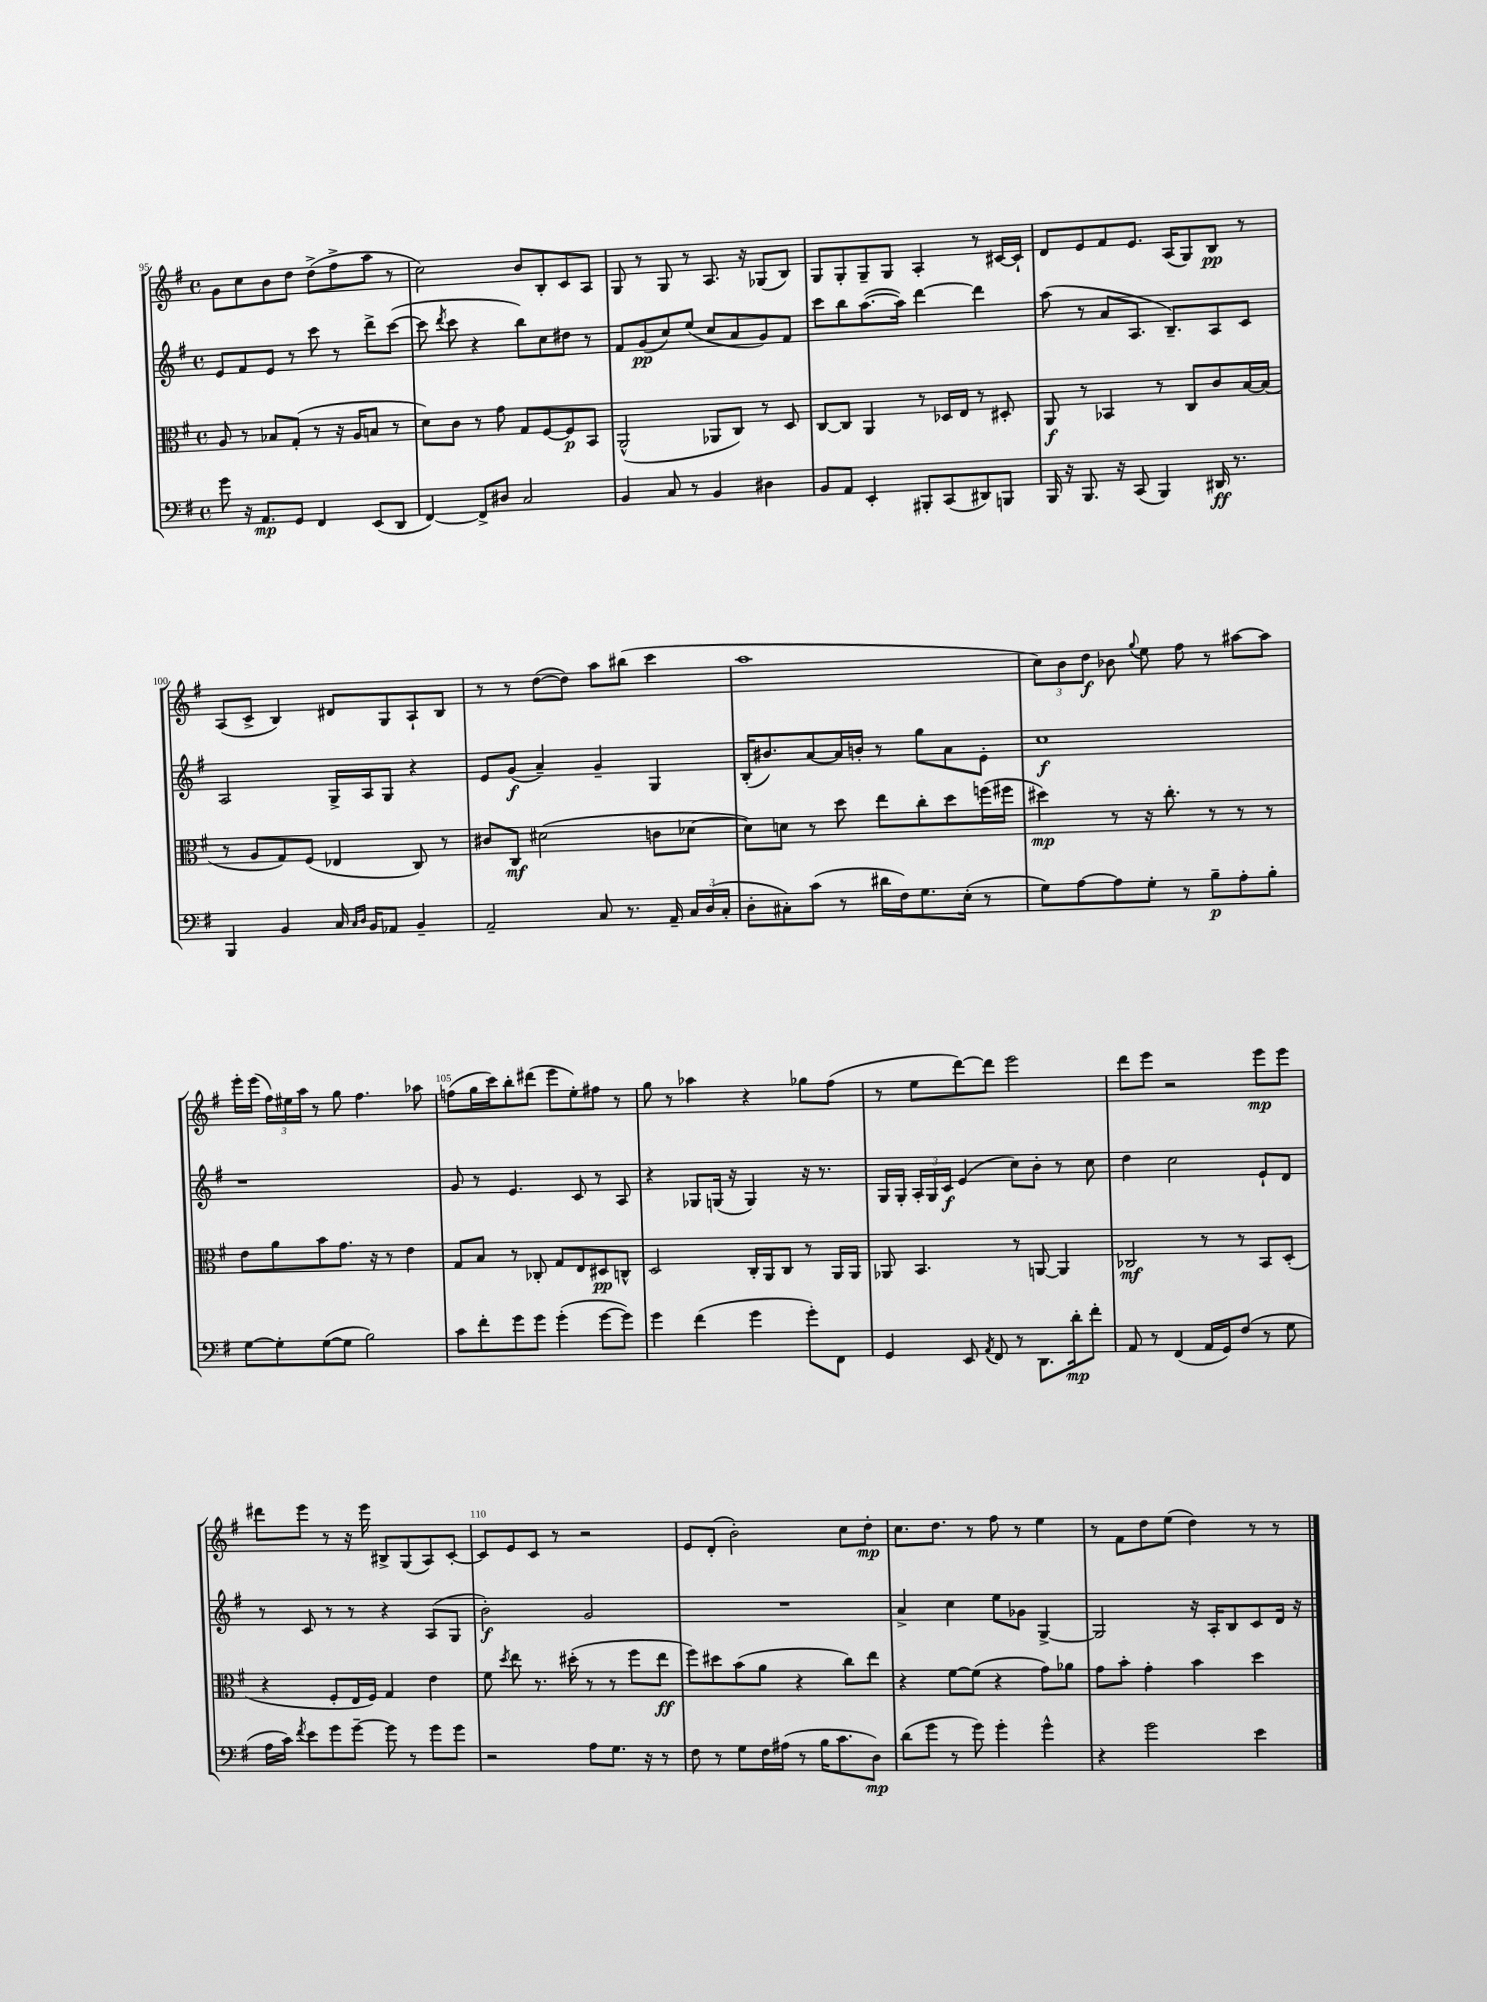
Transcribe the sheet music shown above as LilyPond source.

<<
\new StaffGroup <<
\new Staff = "s0" {
    \clef treble \key g \major \defaultTimeSignature \time 4/4
    \autoBeamOff g'8[ c''8 b'8 d''8] d''8[->( fis''8-> a''8] r8 |
    c''2) b'8[ b8-. c'8 a8] |
    g8 r8 g8 r8 a8. r16 ges8[( b8]) |
    g8[ g8-. g8-- g8] a4-. r8 cis'16[~ cis'16]-! |
    d'8[ e'8 fis'8 e'8.] a16[( g8) b8]\pp r8 |
    a8[( c'8]-> b4) dis'8[ g8 a8-! b8] |
    r8 r8 d''8[~( d''8]) a''8[ bis''8]( c'''4 |
    a''1 |
    \tuplet 3/2 { c''8[) b'8 d''8]\f } bes'8 \appoggiatura { g''8 } e''8 fis''8 r8 ais''8[~ ais''8] |
    e'''16[-. e'''16]( \tuplet 3/2 { fis''16[) eis''16 a''16] } r8 g''8 fis''4. aes''8 |
    f''8[( g''16 c'''16) b''8-. dis'''8]( e'''8[ e''8-.) fis''8] r8 |
    g''8 r8 aes''4 r4 ges''8[ fis''8]( |
    r8 e''8[ d'''8~) d'''8] e'''2 |
    d'''8[ e'''8] r2 e'''8[\mp e'''8] |
    dis'''8[ e'''8] r8 r16 e'''16 bis8[-> g8( a8) c'8]~-. |
    c'8[ e'8 c'8] r8 r2 |
    e'8[ d'8]-.( b'2-.) c''8[ d''8]-.\mp |
    c''8.[ d''8.] r8 fis''8 r8 e''4 |
    r8 fis'8[ d''8 e''8]( d''4) r8 r8 \bar "|." |
}
\new Staff = "s1" {
    \clef treble \key g \major \defaultTimeSignature \time 4/4
    \autoBeamOff e'8[ fis'8 e'8] r8 c'''8 r8 d'''8[-> c'''8]~( |
    c'''8 \acciaccatura { d'''8 } c'''8 r4 b''8[) c''8 dis''8] r8 |
    fis'8[ g'8\pp( c''8) e''8]( c''8[ a'8 g'8) fis'8] |
    c'''8[ b''8 a''8.~( a''16]) d'''4~ d'''4 |
    a''8( r8 a'8[ a8.] b8.[--) a8 c'8] |
    a2 g16[-> a16 g8] r4 |
    e'8[ g'8]\f( a'4--) g'4-- g4 |
    b16[-.( bis'8.) a'8~ a'16 b'16]-. r8 g''8[ a'8 e'8]-. |
    c''1\f |
    r1 |
    g'8 r8 e'4. c'8 r8 a8 |
    r4 ges8[ g16]( r16 g4) r16 r8. |
    g16[ g16]-. \tuplet 3/2 { a16[-. g16 c'16]\f } e'4( c''8[) b'8]-. r8 c''8 |
    d''4 c''2 e'8[-! d'8] |
    r8 c'8 r8 r8 r4 a8[( g8] |
    b'2-.\f) g'2 |
    R1 |
    a'4-> c''4 e''8[ ges'8] g4~-> |
    g2 r16 a16[-. b8 c'8 d'16] r16 \bar "|." |
}
\new Staff = "s2" {
    \clef alto \key g \major \defaultTimeSignature \time 4/4
    \autoBeamOff a8 r8 bes8[ g8]-.( r8 r16 a16[ b8] r8 |
    d'8[) c'8] r8 g'8 g8[ fis8~ fis8\p b,8] |
    a,2-^( aes,8[ c8]) r8 d8 |
    c8[~ c8] a,4 r8 des16[ e16] r8 dis8-. |
    a,8\f r8 bes,4 r8 c8[ c'8 b16~ b16]( |
    r8 a8[ g8) fis8]( ees4 c8) r8 |
    cis'8[ c8]\mf dis'2( c'8[ des'8]~ |
    des'8[) d'8] r8 d''8 e''8[ c''8-. d''8 f''16( fis''16] |
    dis''4\mp) r8 r16 c''8.-. r8 r8 r8 |
    e'8[ a'8 b'8 g'8.] r16 r8 e'4 |
    g8[ b8] r8 ces8-. g8[ e8 dis8\pp c8]-^ |
    d2 c16[-. a,16 c8] r8 a,16[ a,16] |
    aes,8 b,4. r8 a,8~ a,4 |
    ces2\mf r8 r8 b,8[ d8]-.( |
    r4 fis8[-. e16 fis16]) g4 e'4 |
    fis'8 \acciaccatura { d''8 } e''8 r8. dis''16-.( r8 r8 fis''8[ e''8]\ff |
    fis''8[) dis''8 b'8( a'8] r4 c''8[) e''8] |
    r4 fis'8[~ fis'8]( r4 g'8[) aes'8] |
    g'8[ b'8]-. g'4-. b'4 d''4 \bar "|." |
}
\new Staff = "s3" {
    \clef bass \key g \major \defaultTimeSignature \time 4/4
    \autoBeamOff g'8 r16 a,8.[\mp g,8] fis,4 e,8[( d,8] |
    fis,4~) fis,8[-> dis8] c2 |
    b,4 c8 r8 b,4 dis4 |
    b,8[ a,8] e,4-. bis,,8[-. c,8( dis,8) b,,8] |
    b,,16 r16 b,,8. r16 c,8( b,,4) dis,16\ff r8. |
    b,,4 b,4 c16 \grace { c16[ d16] } b,16[ aes,8] b,4-- |
    a,2-- c8 r8. a,16-- \tuplet 3/2 { c16[ d16( c16]-. } |
    d8[-. cis8-.) c'8]( r8 dis'16[ fis16) g8. e16]-.( r8 |
    g8[) a8~ a8 g8]-. r8 b8[--\p a8-. b8]-. |
    g8[~ g8-. g8~( g8] b2) |
    c'8[ fis'8-. g'8 g'8] g'4-.( g'8[~ g'8]) |
    g'4 fis'4( g'4 g'8[-.) fis,8] |
    g,4 e,8 \acciaccatura { a,8 } fis,8 r8 d,8.[ d'16-.\mp fis'8]-. |
    a,8 r8 fis,4( a,16[ g,16) fis8]( r8 g8 |
    a16[ c'16]) \acciaccatura { fis'8 } e'8[ g'8 g'8]~-- g'8 r8 g'8[ g'8] |
    r2 a8[ g8.] r16 r8 |
    fis8 r8 g8[ fis16 ais16]( r8 b16[ c'8. d8]\mp) |
    d'8[( g'8] r8 g'8) g'4-. g'4-^ |
    r4 g'2 e'4 \bar "|." |
}
>>
>>
\layout { \context { \Score currentBarNumber = #95 \override BarNumber.break-visibility = ##(#f #t #t) barNumberVisibility = #(every-nth-bar-number-visible 5) } }
